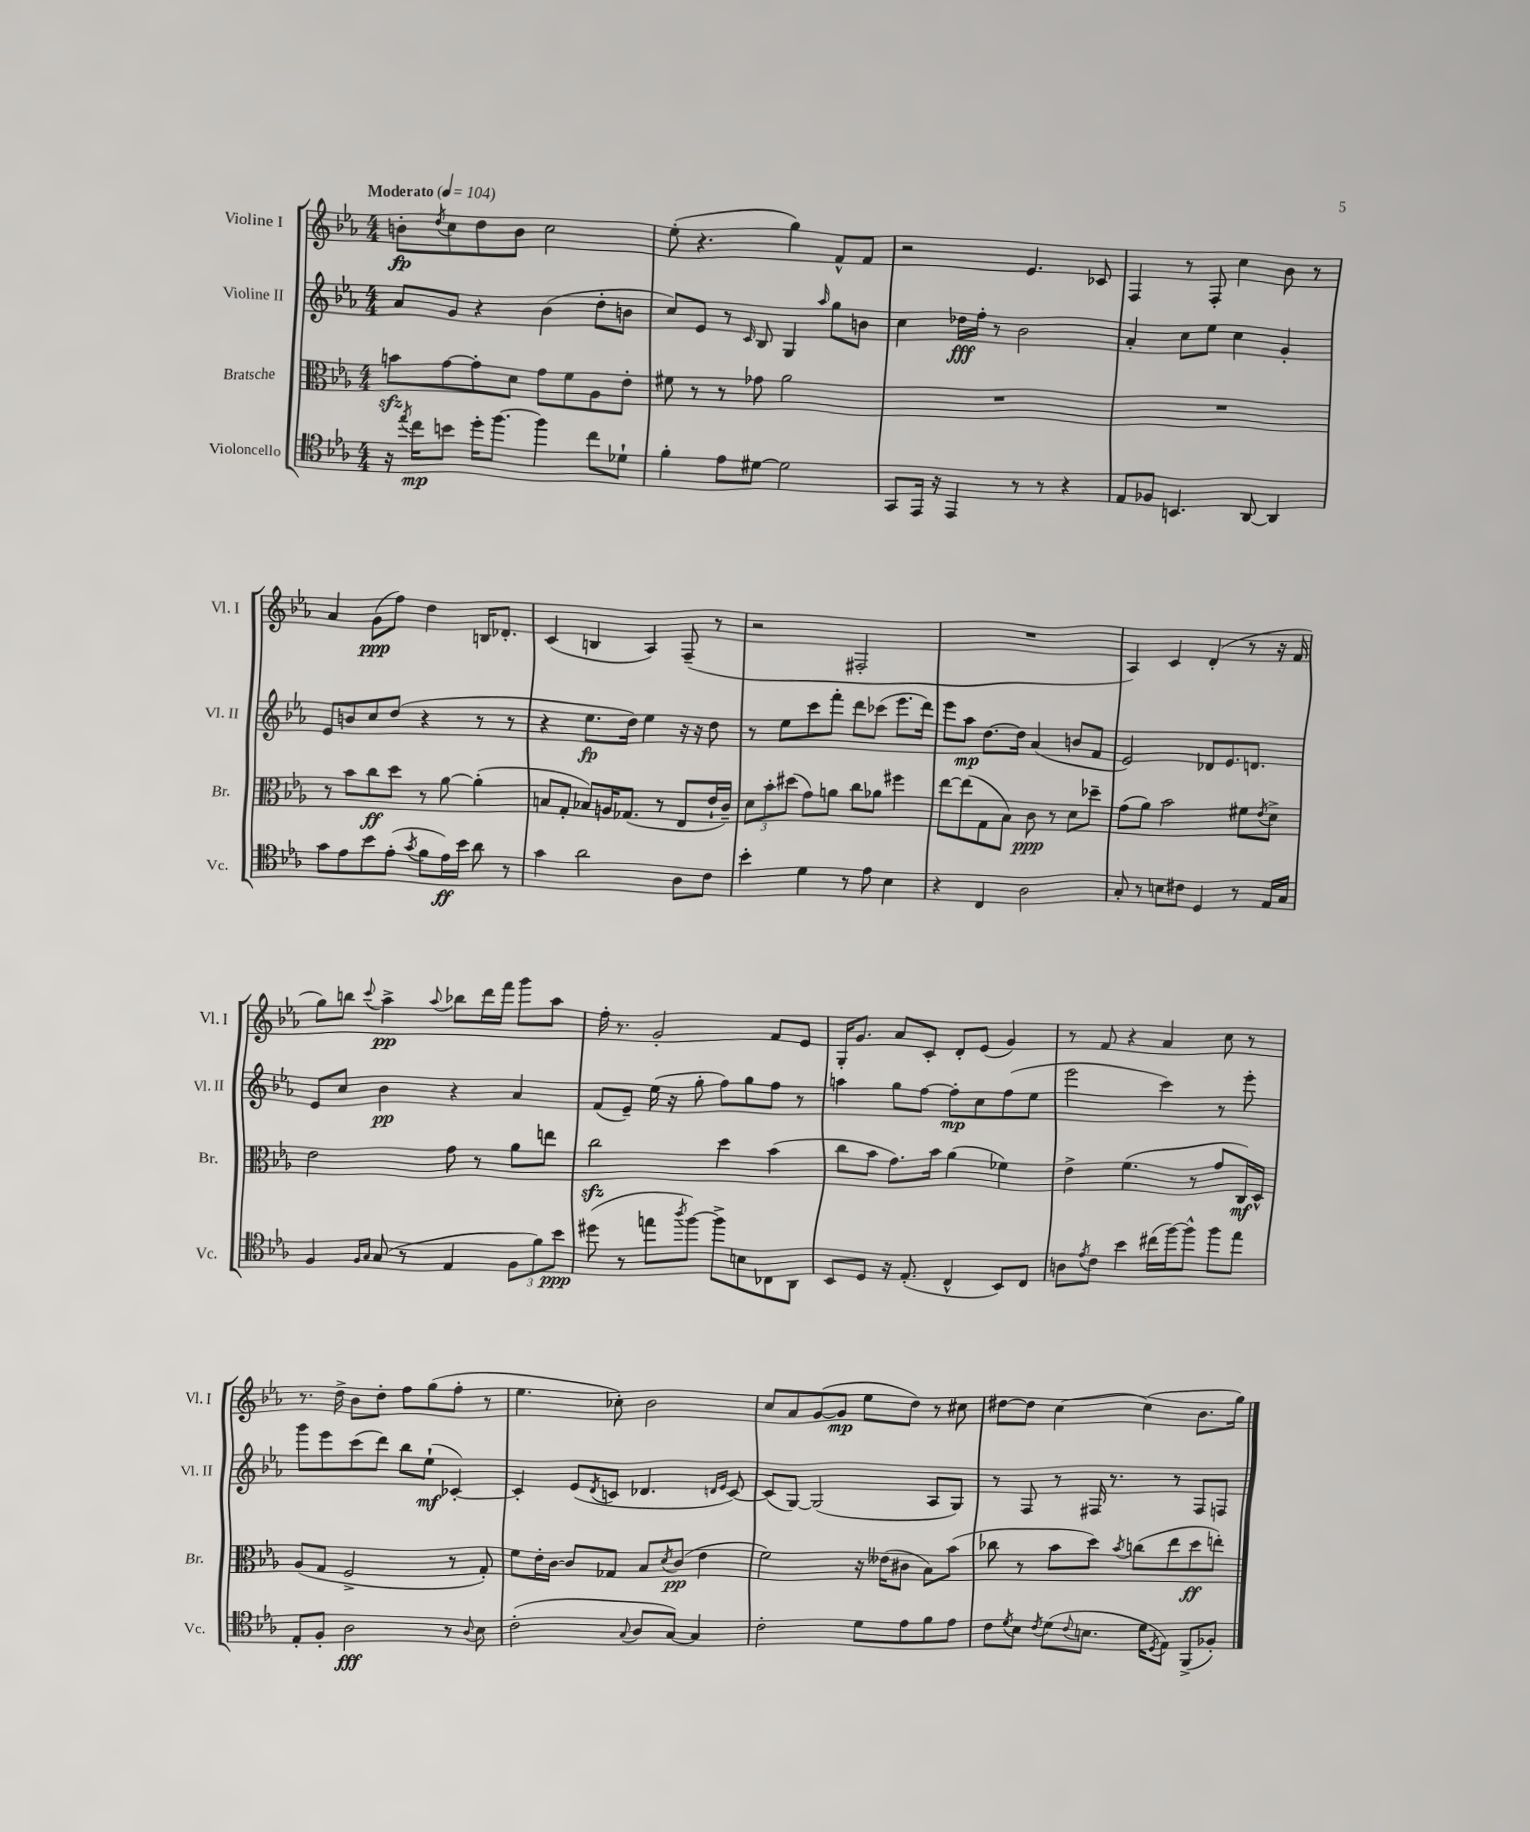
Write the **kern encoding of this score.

**kern	**dynam	**kern	**dynam	**kern	**dynam	**kern	**dynam
*part4	*part4	*part3	*part3	*part2	*part2	*part1	*part1
*staff4	*staff4	*staff3	*staff3	*staff2	*staff2	*staff1	*staff1
*I"Violoncello	*	*I"Bratsche	*	*I"Violine II	*	*I"Violine I	*
*I'Vc.	*	*I'Br.	*	*I'Vl. II	*	*I'Vl. I	*
*clefC4	*	*clefC3	*	*clefG2	*	*clefG2	*
*k[b-e-a-]	*	*k[b-e-a-]	*	*k[b-e-a-]	*	*k[b-e-a-]	*
*M4/4	*	*M4/4	*	*M4/4	*	*M4/4	*
*MM104	*	*MM104	*	*MM104	*	*MM104	*
=1	=1	=1	=1	=1	=1	=1	=1
!	!	!	!	!	!	!LO:TX:a:B:t=Moderato	!
16r	.	8bnzz\L	.	8a-/L	.	8bn'\L	fp
8qee-/	.	.	.	.	.	.	.
16cc\KL	mp	.	.	.	.	.	.
.	.	.	.	.	.	8qdd/	.
8bn\J	.	[8g\	.	8g/J	.	8cc\	.
16dd'\KL	.	8g'\]	.	4r	.	8dd\	.
[8.ff\J	.	.	.	.	.	.	.
.	.	8d\J	.	.	.	8b\J	.
4ff\]	.	8g\L	.	(4b-\	.	2cc\	.
.	.	8f\	.	.	.	.	.
8cc\L	.	8A-\	.	8dd'\L	.	.	.
8d-X`\J	.	8e-'\J	.	8bn\J	.	.	.
=2	=2	=2	=2	=2	=2	=2	=2
4f'\	.	8f#X\	.	8cc/L)	.	(8ee-'\	.
.	.	8r	.	8e-/J	.	4.r	.
8e-\L	.	8r	.	8r	.	.	.
.	.	.	.	16qqc/	.	.	.
[8d#X\J	.	8g-X\	.	8B-/	.	.	.
2d#\]	.	2a-\	.	4G/	.	4gg\)	.
.	.	.	.	16qqaa-/	.	.	.
.	.	.	.	8gg\L	.	8f^^/L	.
.	.	.	.	8bn\J	.	8f/J	.
=3	=3	=3	=3	=3	=3	=3	=3
8GG/L	.	1r	.	4cc\	.	2r	.
16EE-/Jk	.	.	.	.	.	.	.
16r	.	.	.	.	.	.	.
4EE-/	.	.	.	16dd-X\LL	fff	.	.
.	.	.	.	16ff'\JJ	.	.	.
.	.	.	.	8r	.	.	.
8r	.	.	.	2b-\	.	4.e-/	.
8r	.	.	.	.	.	.	.
4r	.	.	.	.	.	.	.
.	.	.	.	.	.	8c-X/	.
=4	=4	=4	=4	=4	=4	=4	=4
8E-/L	.	1r	.	4a-'/	.	4F/	.
8F-X/J	.	.	.	.	.	.	.
4.BBn/	.	.	.	8cc\L	.	8r	.
.	.	.	.	8ee-\J	.	8F'/	.
.	.	.	.	4cc\	.	4cc\	.
[8AA-/	.	.	.	.	.	.	.
4AA-/]	.	.	.	4g'/	.	8b-\	.
.	.	.	.	.	.	8r	.
!!LO:LB:g=z
=5	=5	=5	=5	=5	=5	=5	=5
8g\L	.	8r	.	8e-/L	.	4a-/	.
8e-\	.	8b-\L	.	8bn/	.	.	.
8b-\	.	8cc\	ff	8cc/	.	(8g\L	ppp
(8e-'\J	.	8dd\J	.	(8dd/J	.	8ff\J)	.
8qg/	.	.	.	.	.	.	.
8f\L	.	8r	.	4r	.	4dd\	.
16e-\L)	ff	[8a-\	.	.	.	.	.
16b-\JJ	.	.	.	.	.	.	.
8a-\	.	(4a-'\]	.	8r	.	16Bn/KL	.
.	.	.	.	.	.	8.d-X'/J	.
8r	.	.	.	8r	.	.	.
=6	=6	=6	=6	=6	=6	=6	=6
4g\	.	8Bn/L	.	4r	.	(4c/	.
.	.	8G'/J	.	.	.	.	.
2a-\	.	8B-X/L)	.	8.ee-\L	fp	4Bn/	.
.	.	16An/K	.	.	.	.	.
.	.	(8.G-X/J	.	16dd\Jk)	.	.	.
.	.	.	.	4ee-\	.	4A-/)	.
.	.	8r	.	.	.	.	.
8A-\L	.	8E-/L	.	16r	.	(8F~/	.
.	.	.	.	16r	.	.	.
8c\J	.	16e-`/L	.	8dd\	.	8r	.
.	.	16c~/JJ)	.	.	.	.	.
=7	=7	=7	=7	=7	=7	=7	=7
4b-'\	.	12d\L	.	8r	.	2r	.
.	.	12b-'\	.	.	.	.	.
.	.	.	.	8ee-\L	.	.	.
.	.	(12dd#X\J	.	.	.	.	.
4d\	.	8g\L)	.	8ccc\	.	.	.
.	.	8an\J	.	8fff'\J	.	.	.
8r	.	8cc\L	.	8ddd\L	.	2F#X'/	.
8e-\	.	8a-X\J	.	(8ccc-X\J	.	.	.
4B-\	.	4ff#X\	.	8.eee-\L	.	.	.
.	.	.	.	16ddd\Jk)	.	.	.
=8	=8	=8	=8	=8	=8	=8	=8
4r	.	[8ee-\L	.	8eee-\L	.	1r	.
.	.	(8ee-\]	.	8aa-\J	mp	.	.
4C/	.	8G\	.	[8.dd\L	.	.	.
.	.	8B-\J)	.	.	.	.	.
.	.	.	.	16dd\Jk]	.	.	.
2A-\	.	8c\	ppp	(4a-/	.	.	.
.	.	8r	.	.	.	.	.
.	.	8d\L	.	8bn/L	.	.	.
.	.	8dd-X~\J	.	8f/J	.	.	.
=9	=9	=9	=9	=9	=9	=9	=9
8G'/	.	(8g\L	.	2e-/)	.	4A-/)	.
8r	.	8a-\J)	.	.	.	.	.
8Bn\L	.	2b-\	.	.	.	4c/	.
8c#X\J	.	.	.	.	.	.	.
4D/	.	.	.	8d-X/L	.	(4d'/	.
.	.	.	.	8.e-/	.	.	.
8r	.	8f#X\L	.	.	.	8r	.
.	.	.	.	8.dn/J	.	.	.
.	.	8qe-/	.	.	.	.	.
16E-/LL	.	8d^\J	.	.	.	16r	.
16G/JJ	.	.	.	.	.	16f/	.
!!LO:LB:g=z
=10	=10	=10	=10	=10	=10	=10	=10
4F/	.	2e-\	.	8e-/L	.	8gg\L)	.
.	.	.	.	8cc/J	.	8bbn\J	.
16qqF/LL	.	.	.	.	.	.	.
16qqG/JJ	.	.	.	.	.	8qqccc/	.
(8G/	.	.	.	4b-\	pp	4aa-^\	pp
8r	.	.	.	.	.	.	.
.	.	.	.	.	.	8qqaa-/	.
4E-/	.	8g\	.	4r	.	8bb-X\L	.
.	.	8r	.	.	.	16ddd\L	.
.	.	.	.	.	.	16fff\JJ	.
12F\L	.	8a-\L	.	4a-/	.	8ggg\L	.
12f\)	.	.	.	.	.	.	.
.	.	8een\J	.	.	.	8aa-\J	.
12b-\J	ppp	.	.	.	.	.	.
=11	=11	=11	=11	=11	=11	=11	=11
(8dd#X\	.	2cczz\	.	(8f/L	.	16ff'\	.
.	.	.	.	.	.	8.r	.
8r	.	.	.	8e-~/J)	.	.	.
8een\L	.	.	.	(16ee-\	.	2g'/	.
.	.	.	.	16r	.	.	.
8qaa-/	.	.	.	.	.	.	.
[8ff\J)	.	.	.	8gg'\	.	.	.
8ff^\L]	.	4dd\	.	8ff\L)	.	.	.
8Bn\	.	.	.	8gg\	.	.	.
8C-X\	.	(4b-\	.	8ff\J	.	8f/L	.
8AA-\J	.	.	.	8r	.	8e-/J	.
=12	=12	=12	=12	=12	=12	=12	=12
8BB-/L	.	8cc\L	.	4aan\	.	16G'/KL	.
.	.	.	.	.	.	8.g/J	.
8D/J	.	8b-\J	.	.	.	.	.
16r	.	8.g\L)	.	8gg\L	.	8a-/L	.
(8.E-'/	.	.	.	.	.	.	.
.	.	.	.	[8ff\J	.	8c'/J	.
.	.	16b-\Jk	.	.	.	.	.
4C^^/	.	(4a-\	.	8ff'\L]	mp	8d'/L	.
.	.	.	.	8cc\	.	(8e-/J	.
8BB-/L)	.	4f-X\)	.	(8ff\	.	4g/)	.
8C/J	.	.	.	8ee-\J	.	.	.
=13	=13	=13	=13	=13	=13	=13	=13
8An\L	.	4e-^\	.	2eee-\	.	8r	.
8qe-/	.	.	.	.	.	.	.
8c\J	.	.	.	.	.	8f/	.
4b-\	.	(4.f\	.	.	.	4r	.
(16cc#X\LL	.	.	.	4ccc\)	.	4a-/	.
[16ff\J)	.	.	.	.	.	.	.
8ff^^\J]	.	8r	.	.	.	.	.
8ff\L	.	8g/L	.	8r	.	8cc\	.
8ee-\J	.	16C/L)	mf	8eee-'\	.	8r	.
.	.	16D^^/JJ	.	.	.	.	.
!!LO:LB:g=z
=14	=14	=14	=14	=14	=14	=14	=14
8E-'/L	.	(8A-/L	.	8ggg\L	.	8.r	.
8F'/J	.	8G/J	.	8eee-\	.	.	.
.	.	.	.	.	.	16dd^\	.
2A-\	fff	2F^/	.	(8ccc\	.	8b-\L	.
.	.	.	.	8ddd\J)	.	8dd'\J	.
.	.	.	.	8bb-\L	.	8ff\L	.
.	.	.	.	(8ee-`\J	mf	(8gg\	.
8r	.	8r	.	[4c-X'/)	.	8ff'\J	.
8qqA-/	.	.	.	.	.	.	.
8B-\	.	8G'/)	.	.	.	8r	.
=15	=15	=15	=15	=15	=15	=15	=15
(2c'\	.	8f\L	.	4c-'/]	.	4.ee-\	.
.	.	16e-'\L	.	.	.	.	.
.	.	[16c\JJ	.	.	.	.	.
.	.	8c/L]	.	(8e-/L	.	.	.
.	.	.	.	8qd/	.	.	.
.	.	8G-X/J	.	8cn/J	.	8cc-X'\)	.
8qqG/	.	.	.	.	.	.	.
8A-/L	.	8B-/L	.	4.d-X/	.	2b-\	.
.	.	8qd/	.	.	.	.	.
[8G/J)	.	(8c/J	pp	.	.	.	.
4G/]	.	4e-\	.	.	.	.	.
.	.	.	.	16qqdn/LL	.	.	.
.	.	.	.	16qqe-/JJ	.	.	.
.	.	.	.	[8c/)	.	.	.
=16	=16	=16	=16	=16	=16	=16	=16
2c'\	.	2f\)	.	(8c/L]	.	8cc/L	.
.	.	.	.	[8G/J)	.	8a-/	.
.	.	.	.	(2G/]	.	([8g/	.
.	.	.	.	.	.	8g/J]	mp
8d\L	.	16r	.	.	.	8ee-\L	.
.	.	(16e--X\KL	.	.	.	.	.
8e-\	.	8c#X\J	.	.	.	8dd\J)	.
8f\	.	8B-\L)	.	8A-/L	.	8r	.
8e-\J	.	(8b-\J	.	8G/J)	.	8cc#X\	.
=17	=17	=17	=17	=17	=17	=17	=17
8c\L	.	8cc-X\	.	8r	.	[8dd#X\L	.
8qd/	.	.	.	.	.	.	.
8B-\J	.	8r	.	8F/	.	8dd#\J]	.
8qc/	.	.	.	.	.	.	.
(8d\L	.	8b-\L	.	8r	.	[4cc\	.
8qqc/	.	.	.	.	.	.	.
8.Bn\J	.	8dd\J)	.	16F#X/	.	.	.
.	.	.	.	8.r	.	.	.
.	.	8qb-/	.	.	.	.	.
.	.	(8ccn\L	.	.	.	(4cc\]	.
16d\KL	.	.	.	.	.	.	.
8qD/	.	.	.	.	.	.	.
8E-\J)	.	8ee-\	.	8r	.	.	.
(8FF^/L	.	8dd\	ff	8F#/L	.	8.b-\L	.
8F-X'/J)	.	8een'\J)	.	8Fn/J	.	.	.
.	.	.	.	.	.	16gg\Jk)	.
==	==	==	==	==	==	==	==
*-	*-	*-	*-	*-	*-	*-	*-
